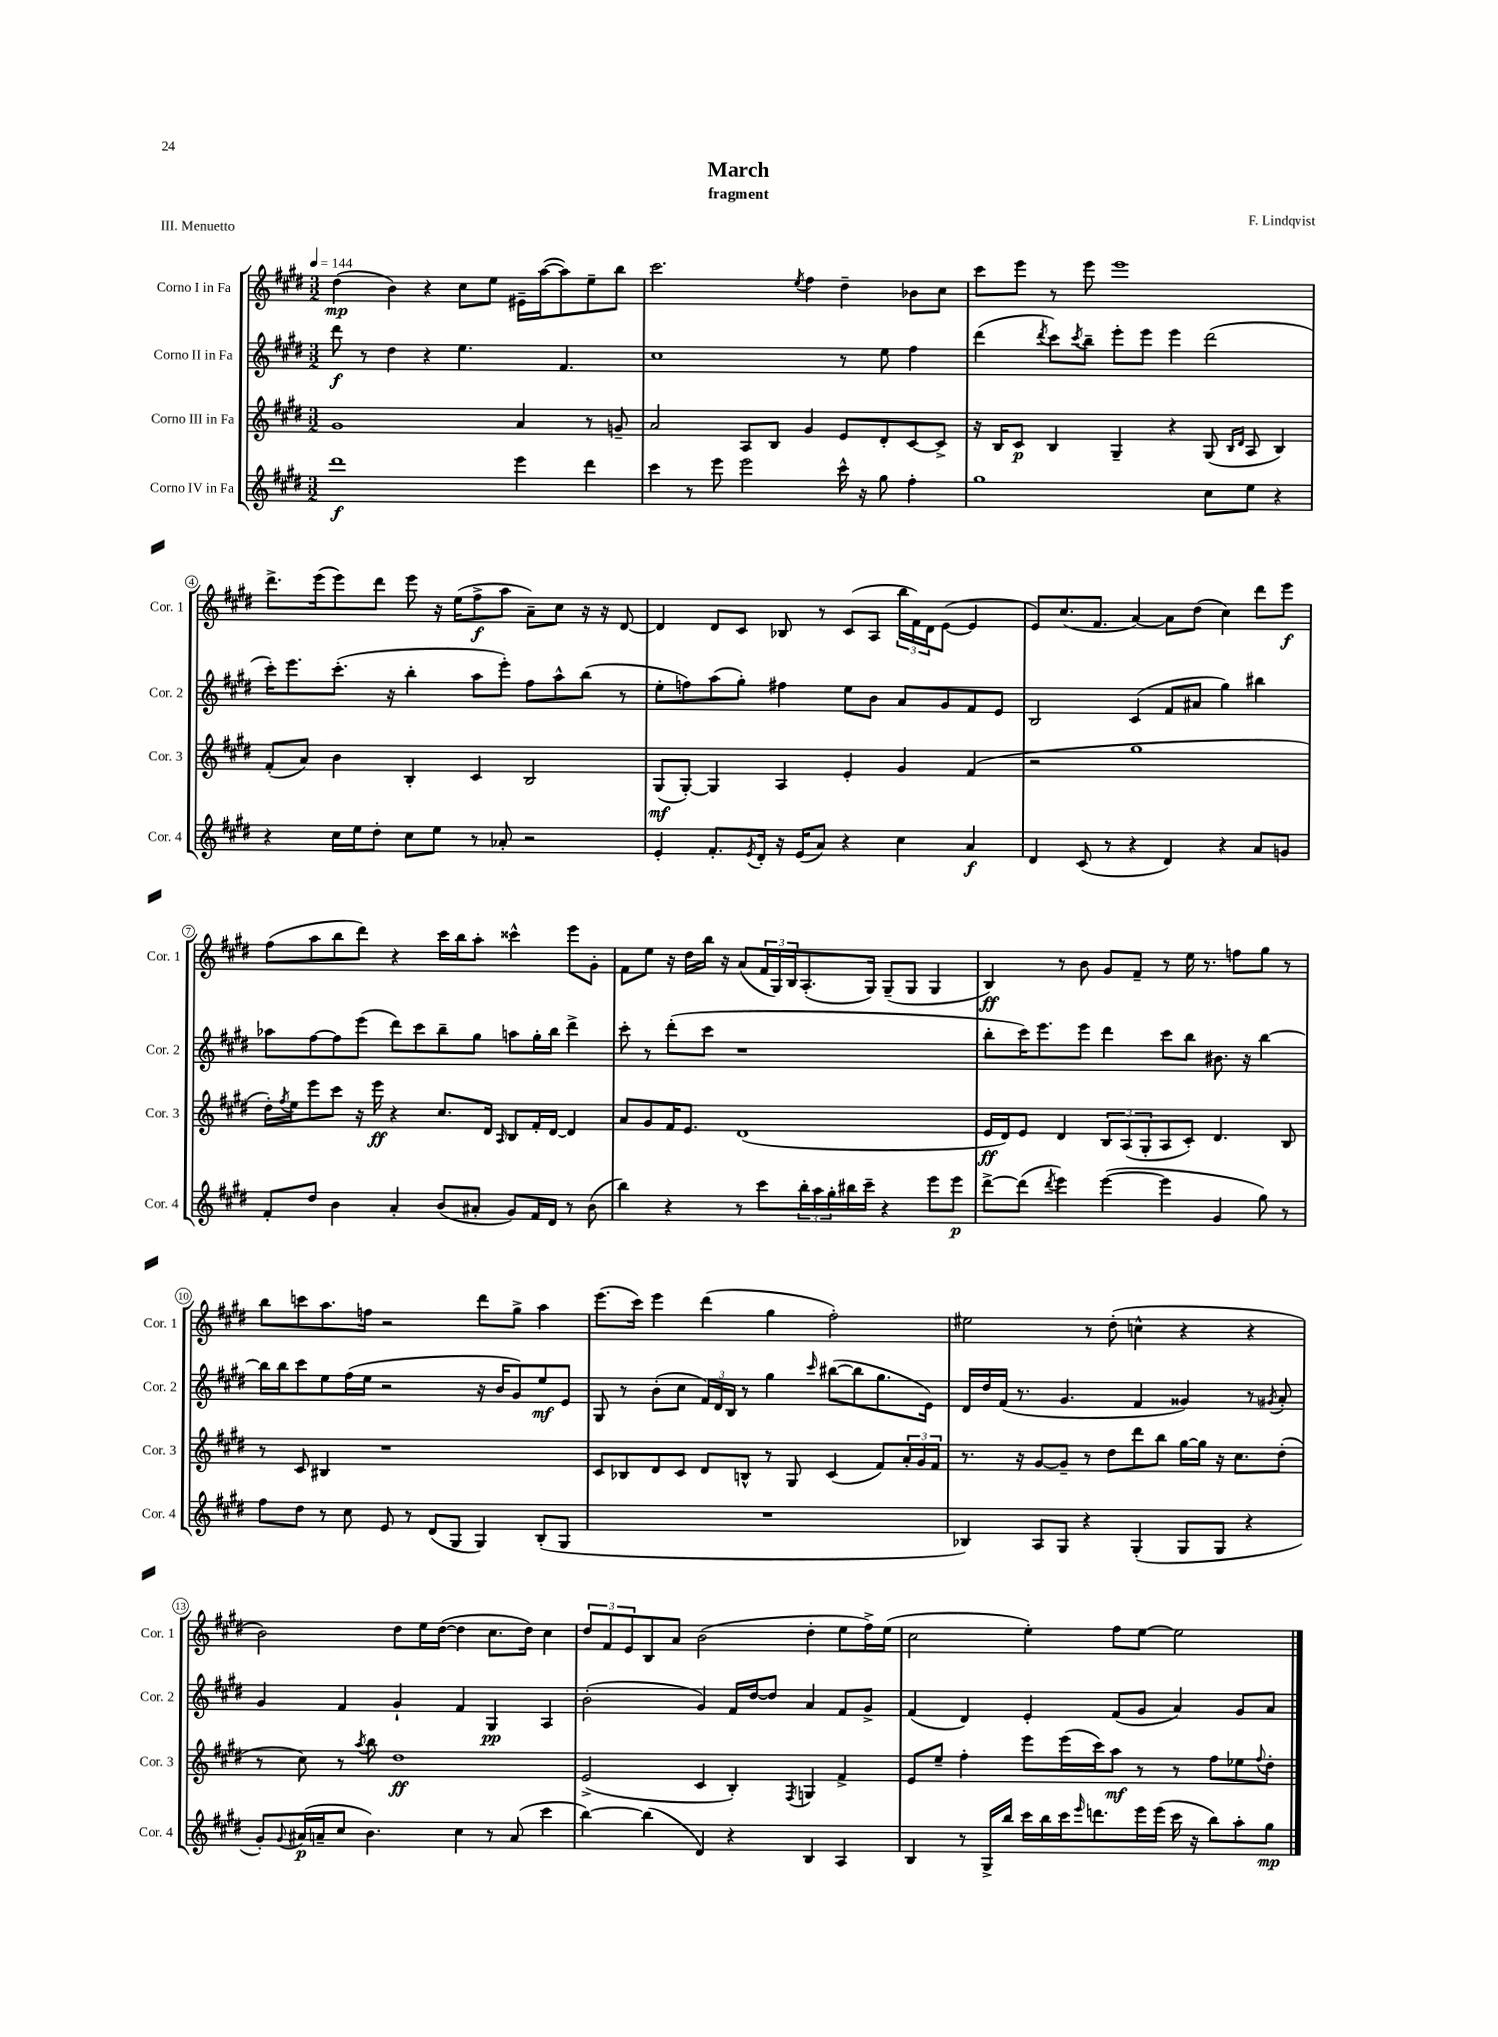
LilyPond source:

\header { title = "March" composer = "F. Lindqvist" subtitle = "fragment" piece = "III. Menuetto" }
<<
\new StaffGroup <<
\new Staff = "s0" \with { instrumentName = "Corno I in Fa" shortInstrumentName = "Cor. 1" } {
    \clef treble \key e \major \numericTimeSignature \time 3/2 \tempo 4 = 144
    dis''4\mp( b'4) r4 cis''8 e''8 eis'16-- a''16~( a''8) e''8-- b''8 |
    cis'''2. \acciaccatura { e''8 } fis''4 dis''4-- bes'8 cis''8 |
    cis'''8 e'''8 r8 e'''8 e'''1 |
    dis'''8.-> e'''16( e'''8) dis'''8 e'''8 r16 e''16( fis''8->\f a''8 a'8--) cis''8 r16 r16 dis'8~ |
    dis'4 dis'8 cis'8 bes8 r8 cis'8( a8 \tuplet 3/2 { b''16 fis'16) dis'16 } e'8~( e'4 |
    e'8) cis''8.( fis'8. a'4~) a'8 dis''8( cis''4) dis'''8 e'''8\f |
    fis''8( a''8 b''8 dis'''8) r4 cis'''16 b''16 a''8-. cisis'''4-^ e'''8 gis'8-. |
    fis'8 e''8 r16 dis''16 b''16 r16 a'8( \tuplet 3/2 { fis'16 gis16) b16 } a8.-.( gis16) gis8--( gis8 gis4 |
    b4\ff) r8 b'8 gis'8 fis'8-- r8 e''16 r8. f''8 gis''8 r8 |
    b''8 c'''8 a''8. f''16 r2 dis'''8 gis''8-> a''4 |
    e'''8.( cis'''16) e'''4 dis'''4( gis''4 fis''2-.) |
    eis''2 r8 dis''8-.( c''4-^ r4 r4 |
    b'2) dis''8 e''16 dis''16~( dis''4 cis''8. dis''16) cis''4 |
    \tuplet 3/2 { dis''8 fis'8 e'8 } b8 a'8 b'2( dis''4-. e''8 fis''16->) e''16( |
    cis''2 e''4-.) fis''8 e''8~ e''2 \bar "|." |
}
\new Staff = "s1" \with { instrumentName = "Corno II in Fa" shortInstrumentName = "Cor. 2" } {
    \clef treble \key e \major \numericTimeSignature \time 3/2
    dis'''8\f r8 dis''4 r4 e''4. fis'4. |
    cis''1 r8 e''8 fis''4 |
    dis'''4( \acciaccatura { dis'''8 } cis'''8) \acciaccatura { cis'''8 } b''8-- e'''8-. e'''8 e'''4 dis'''2( |
    cis'''16-.) e'''8. cis'''8.-.( r16 b''4-. a''8 e'''8-.) fis''8 a''8-^ b''8( r8 |
    e''8-. f''8) a''8( gis''8-.) fis''4 e''8 b'8 a'8 gis'8 fis'8 e'8 |
    b2 cis'4( fis'8 ais'8 gis''4) bis''4 |
    aes''8 fis''8~ fis''8 e'''8( dis'''8) cis'''8 b''8-- gis''8 a''8 gis''16-. b''16 dis'''4-> |
    cis'''8-. r8 dis'''8-.( cis'''8 r1 |
    b''8-. cis'''16) e'''8. e'''8 dis'''4 cis'''8 b''8 bis'8. r16 b''4~ |
    b''16 b''16 cis'''8 e''8 fis''16( e''16 r2 r16 b'16 gis'8) e''8\mf e'8 |
    gis8 r8 b'8-.( cis''8 \tuplet 3/2 { fis'16) dis'16 b16 } r8 gis''4 \grace { cis'''16 } bis''8~( bis''8 gis''8. e'16) |
    dis'16 dis''16 fis'16( r8. gis'4. fis'4 gisis'4) r8 \acciaccatura { gis'8 } a'8-. |
    gis'4 fis'4 gis'4-! fis'4 gis4\pp a4 |
    b'2-.( gis'4) fis'16 dis''16~ dis''8 a'4 fis'8 gis'8-> |
    fis'4( dis'4) e'4-. fis'8( gis'8 a'4) gis'8 a'8 \bar "|." |
}
\new Staff = "s2" \with { instrumentName = "Corno III in Fa" shortInstrumentName = "Cor. 3" } {
    \clef treble \key e \major \numericTimeSignature \time 3/2
    gis'1 a'4 r8 g'8-- |
    a'2 a8 b8 gis'4 e'8 dis'8-. cis'8~ cis'8-> |
    r16 b16 cis'8\p b4 gis4-- r4 gis8( \grace { b16 dis'16 } a8 b4) |
    fis'8-.( a'8) b'4 b4-. cis'4 b2 |
    gis8\mf( gis8~-.) gis4 a4 e'4-. gis'4 fis'4( |
    r2 gis''1 |
    dis''16-.) \acciaccatura { fis''8 } e''16 e'''8 cis'''8 r16 e'''16\ff r4 cis''8. dis'16 \grace { a16 } b8 fis'16-. dis'16~ dis'4 |
    a'8 gis'8 fis'16 e'8. dis'1( |
    e'16\ff dis'16) e'8 dis'4 \tuplet 3/2 { b8 a8( gis8-. } a8 cis'8-.) dis'4. b8 |
    r8 cis'8 bis4 r1 |
    cis'8 bes8 dis'8 cis'8 dis'8 b8-^ r8 gis8 cis'4( fis'8) \tuplet 3/2 { a'16-. gis'16 fis'16 } |
    r8. r16 gis'8~ gis'8-- r8 dis''8 dis'''8 b''8 gis''16~ gis''16 r16 cis''8. dis''8-.( |
    r8 cis''8) r8 \acciaccatura { a''8 } b''8 dis''1\ff |
    e'2->( cis'4 b4-.) \acciaccatura { fis8 } g4 fis'4-> |
    e'8 e''8-- fis''4-. e'''8 e'''16( cis'''16) a''8\mf r8 r8 fis''8 ees''8 \appoggiatura { fis''8 } dis''8-. \bar "|." |
}
\new Staff = "s3" \with { instrumentName = "Corno IV in Fa" shortInstrumentName = "Cor. 4" } {
    \clef treble \key e \major \numericTimeSignature \time 3/2
    dis'''1\f e'''4 dis'''4 |
    cis'''4 r8 e'''8 e'''2 cis'''16-^ r16 gis''8 fis''4-. |
    gis''1 cis''8 e''8 r4 |
    r4 cis''16 e''16 dis''8-. cis''8 e''8 r8 aes'8-. r2 |
    e'4-. fis'8.-. \acciaccatura { e'8 } dis'16-. r16 e'16( a'8) r4 cis''4 a'4\f |
    dis'4 cis'8( r8 r4 dis'4) r4 a'8 g'8 |
    fis'8-. dis''8 b'4 a'4-. b'8( ais'8-. gis'8) fis'16 dis'16 r8 b'8( |
    b''4) r4 r8 cis'''8 \tuplet 3/2 { b''16-. a''16 gis''16-. } bis''16 cis'''16-- r4 e'''8 e'''8\p |
    dis'''8~-> dis'''8( \acciaccatura { dis'''8 } e'''4) e'''4~( e'''4 gis'4 gis''8) r8 |
    fis''8 dis''8 r8 cis''8 e'8 r8 dis'8( gis8 gis4) b8-.( gis8 |
    R1. |
    bes4) a8 gis8 r4 gis4-.( gis8 gis8 r4 |
    gis'8-.) \appoggiatura { gis'8 } ais'16\p( a'16-- cis''8 b'4.) cis''4 r8 a'8( cis'''4 |
    b''4~) b''4( dis'4) r4 b4 a4 |
    b4 r8 gis16-> b''16 cis'''16 b''16 cis'''16 \grace { e'''16 } d'''8. e'''16 e'''16( cis'''16 r16 b''8) a''8-. gis''8\mp \bar "|." |
}
>>
>>
\layout { \context { \Score \override BarNumber.stencil = #(make-stencil-circler 0.1 0.3 ly:text-interface::print) } }
